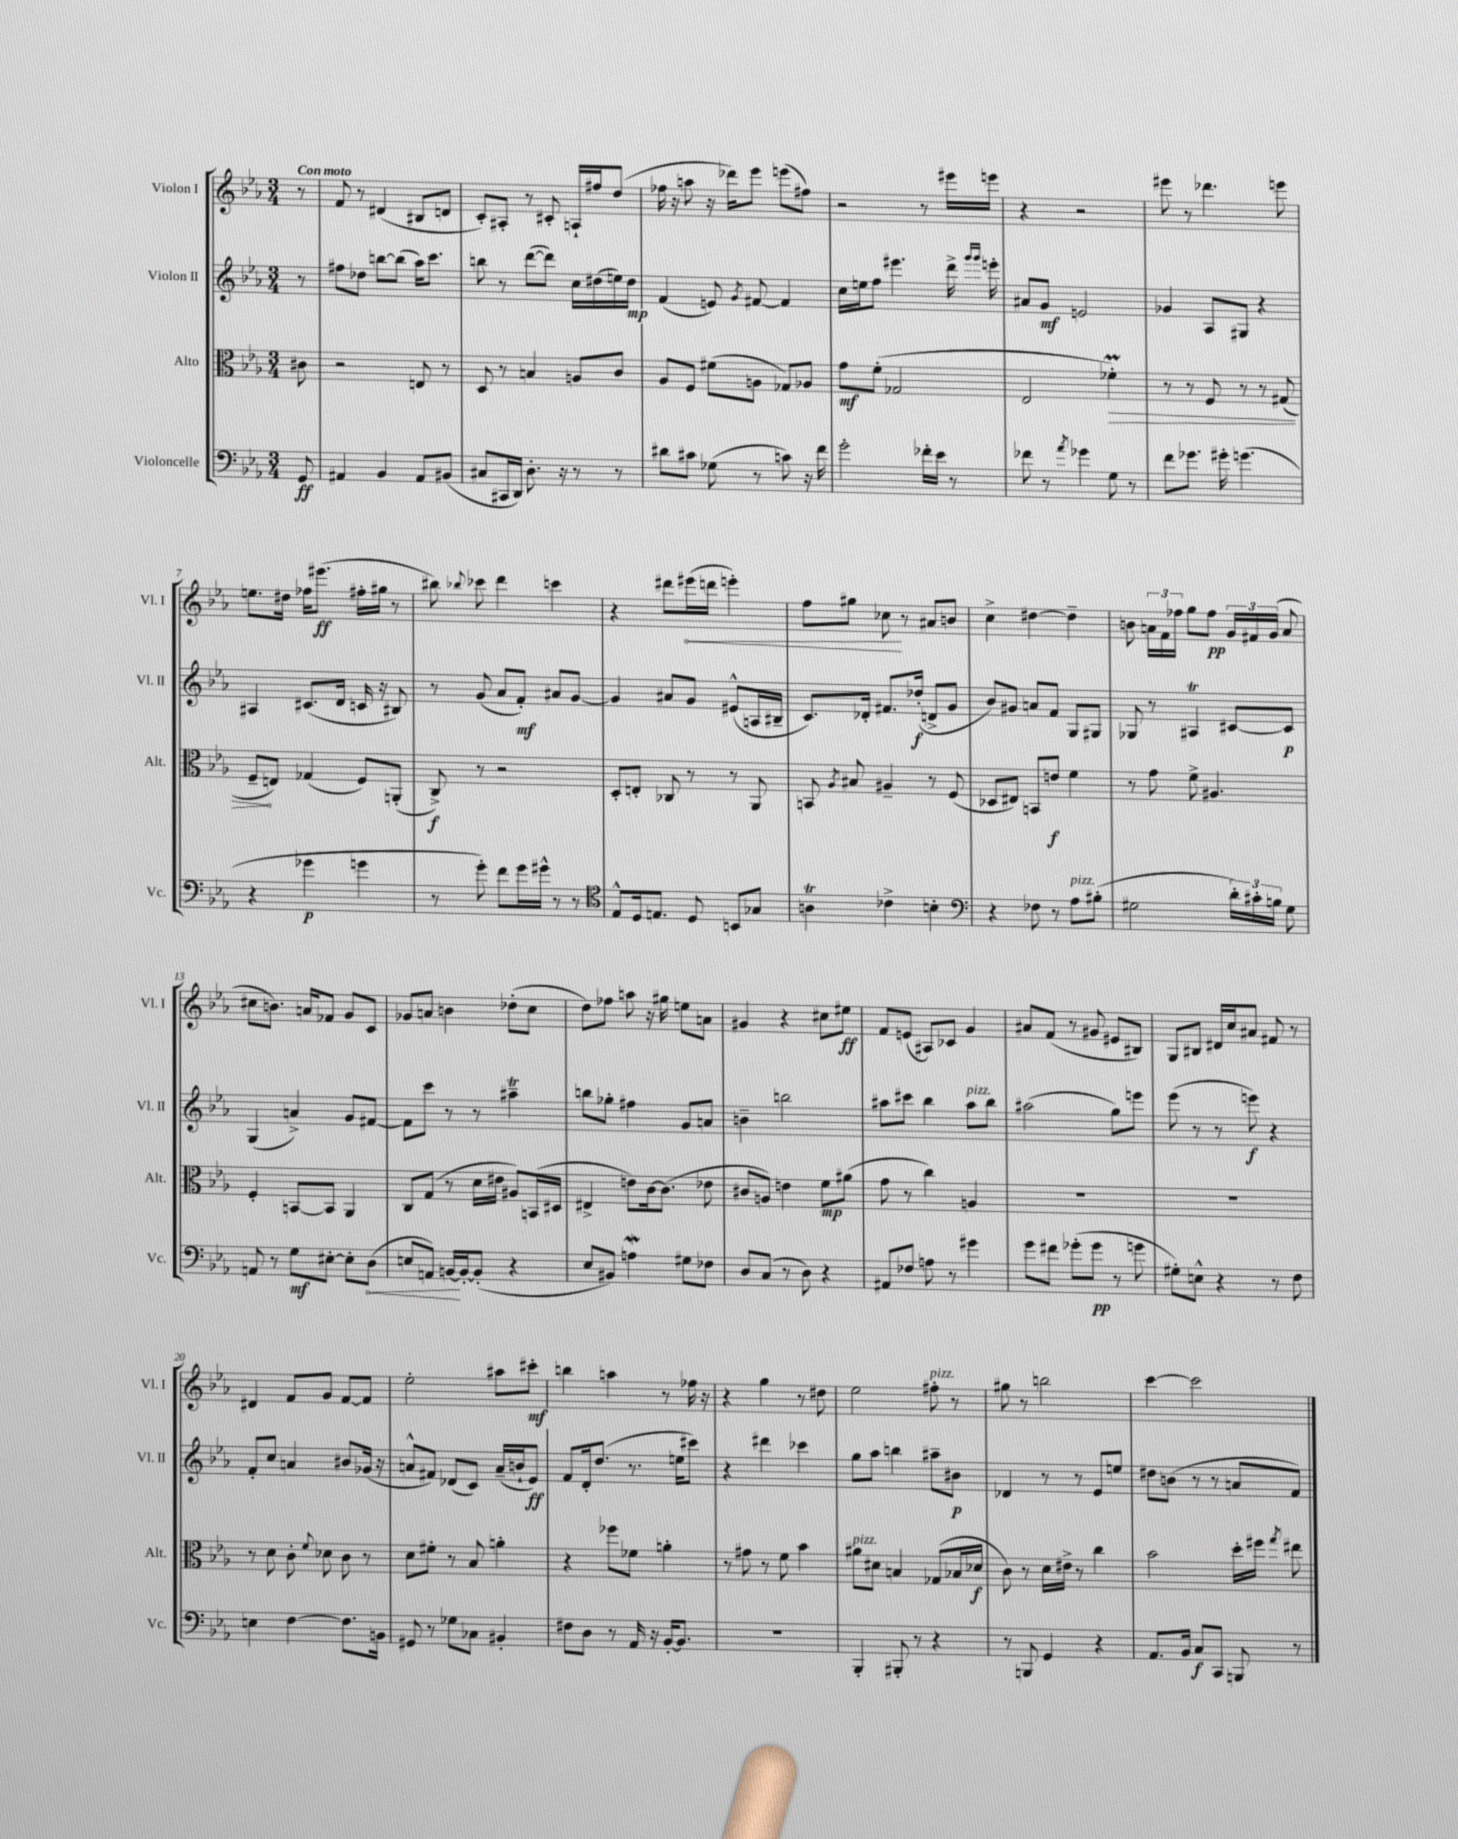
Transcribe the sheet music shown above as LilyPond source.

<<
\new StaffGroup <<
\new Staff = "s0" \with { instrumentName = "Violon I" shortInstrumentName = "Vl. I" } {
    \clef treble \key ees \major \numericTimeSignature \time 3/4 \partial 8 \tempo "Con moto"
    \autoBeamOff r8 |
    f'8 r8 dis'4( bis8[ d'8] |
    c'8[-.) ais8]-. r8 cis'8-. a16[-! fis''16 d''8]( |
    fes''16 r16 a''8 r16 des'''16[) ees'''8] e'''8[( fis''8]) |
    r2 r8 eis'''16[ e'''16] |
    r4 r2 |
    eis'''8 r8 des'''4. e'''8 |
    e''8.[ dis''16] fes''16[ eis'''8.]\ff( fis''16[-. gis''16] r8 |
    bis''8) \appoggiatura { bes''8 } ces'''8 d'''4 c'''4 |
    r4 dis'''8[ \once \override Hairpin.circled-tip = ##t eis'''16\<( d'''16] e'''4-.) |
    f''8[ gis''8] ces''8\! r8 ais'8[ b'8] |
    c''4-> dis''4~ dis''4-- |
    b'8 \tuplet 3/2 { a'16[ f'16 fes''16] } g''8[ fes''8]\pp \tuplet 3/2 { g'16[ fis'16 g'16]( } a'8 |
    cis''8[ b'8.]) a'16[ fes'8] g'8[ c'8] |
    ges'8[ a'8] b'4 des''8[-.( c''8] |
    d''8[) fes''8] a''8 r16 gis''16 e''8[ a'8] |
    gis'4 r4 cis''8[ eis''8]\ff |
    f'8[ e'8]( ais8[) ces'8] g'4 |
    ais'8[ f'8]( r8 gis'8 eis'8[ bis8]) |
    g8[ bis8] dis'16[ c''16 ais'8] fis'8 r8 |
    dis'4 f'8[ g'8] f'8[~ f'8] |
    ees''2-. ais''8[ cis'''8]-.\mf |
    b''4 a''4 r8 fes''16 r16 |
    r4 g''4 r8 dis''8 |
    ees''2 fis''8-.^\markup { \italic "pizz." } r8 |
    gis''8 r8 b''2 |
    c'''4~ c'''2 \bar "|." |
}
\new Staff = "s1" \with { instrumentName = "Violon II" shortInstrumentName = "Vl. II" } {
    \clef treble \key ees \major \numericTimeSignature \time 3/4 \partial 8
    \autoBeamOff r8 |
    fis''8[ des''8] b''8[~ b''8]( aes''16[) c'''8.] |
    b''8 r8 d'''8[~( d'''8]) c''16[ dis''16( e''16) dis''16]\mp |
    f'4( e'8) \acciaccatura { g'8 } fis'8~ fis'4 |
    c''16[ e''16 f''8] eis'''4. d'''16-> \grace { g'''16[ g'''16] } e'''16-. |
    ais'8[ g'8]\mf e'2 |
    ges'4 aes8[ gis8] r4 |
    ais4 cis'8.[( d'16] c'16 r16 bis8) |
    r8 g'8( aes'8[ f'8]-.\mf) ais'8[ g'8]~ |
    g'4 ais'8[ g'8] eis'8[-^( a16 bis16]-- |
    c'8.[) des'16]-. fis'8.[ des''16]-.\f( d'8[-> g'8] |
    bes'8[) gis'8] a'8[ f'8] g8[ gis8] |
    ges8 r8 ais4\trill cis'8[~ cis'8]\p |
    g4( a'4->) g'8[ fis'8]~ |
    fis'8[ c'''8] r8 r8 ais''4--\trill |
    b''8[ ges''8]-. fis''4 g'8[ a'8] |
    b'4-- b''2 |
    ais''8[ cis'''8] bes''4 ais''8[^\markup { \italic "pizz." } bes''8] |
    ais''2( g''8[) e'''8] |
    ees'''8( r8 r8 e'''8\f) r4 |
    f'8[-. c''8] a'4 bis'8[ ges'16]( r16 |
    a'8[-^ fis'8]) des'8[( c'8]) a'16[--( b'16-! ees'8]\ff) |
    f'8[ d'16-. d''8.]( r8. e''16[ cis'''8]) |
    r4 dis'''4 ces'''4 |
    g''8[ aes''8] b''4 ais''8[-- bis'8]\p |
    des'4 r8 r8 ees'8[ e''8] |
    dis''8[ b'8]( r8 r8 a'8[ f'8]) \bar "|." |
}
\new Staff = "s2" \with { instrumentName = "Alto" shortInstrumentName = "Alt." } {
    \clef alto \key ees \major \numericTimeSignature \time 3/4 \partial 8
    \autoBeamOff cis'8 |
    r2 e8 r8 |
    d8 r8 b4 a8[ c'8] |
    aes8[ f8] fis'8[( a8] ges8[) aes8] |
    g'8[\mf f'8]-.( ges2 |
    ees2 \once \override Hairpin.circled-tip = ##t fes'4-.\prall\>) |
    r8 r8 f8 r8 r8 gis8( |
    f8[--\! e8]) ges4( f8[) a,8]-.( |
    c8->\f) r8 r2 |
    d8[-. e8]-. ces8 r8 r8 aes,8 |
    b,8 \acciaccatura { aes8 } bis8 ais4-- r8 f8( |
    des8[ eis8]) b,8[ e'8]\f f'4 |
    r8 g'8 f'8-> ais4. |
    f4-. b,8[~ b,8] aes,4 |
    c8[ g8]( r8 d'16[ eis'16] ais8[) b,16( dis16] |
    eis4-> e'8[) c'16~ c'8.]( ees'8 |
    cis'8[ a8]) e'4 f'8[\mp ais'8]( |
    g'8 r8 c''4) a4 |
    R2. |
    R2. |
    r8 d'8 c'8-. \appoggiatura { f'8 } des'8 c'8 r8 |
    d'8[ fis'8]-. r8 bes8 a'4-. |
    r4 fes''8[ fes'8] a'4-. |
    r8 gis'8 r8 f'8 bes'4 |
    ais'8[^\markup { \italic "pizz." } dis'8] b4 ges8[( bes16 des'16]\f |
    c'8) r8 d'16[ eis'16]-> r8 c''4 |
    bes'2 d''16[-. fis''16] \acciaccatura { g''8 } eis''8 \bar "|." |
}
\new Staff = "s3" \with { instrumentName = "Violoncelle" shortInstrumentName = "Vc." } {
    \clef bass \key ees \major \numericTimeSignature \time 3/4 \partial 8
    \autoBeamOff g,8\ff |
    ais,4 bes,4 ais,8[ bis,8]( |
    cis8[ cis,16 d,16]) d8.-. r16 r8 r8 |
    dis'8[ cis'8] ges8( r8 c'8) r16 f'16 |
    g'2-. fes'16[-. ees'16] r8 |
    fes'8 r8 \acciaccatura { aes'8 } ges'4 g8 r8 |
    f'8[ ges'8.] gis'16-. g'4.( |
    r4 ges'4\p g'4 |
    r8 g'8-.) f'8[ g'16 gis'16]-^ r8 r8 |
    \clef tenor ees8[-^ d16 e8.] d8 b,8[ ges8] |
    a4\trill ces'4-> b4-. |
    \clef bass r4 fes8 r8 aes8[^\markup { \italic "pizz." } bis8]-.( |
    gis2 \tuplet 3/2 { d'16[-.) cis'16-. b16] } gis8 |
    a,8 r8 g8[\mf eis8]~-. eis8[-. \once \override Hairpin.circled-tip = ##t d8]\<( |
    e8[ a,8]) b,16[~\! b,16~-. b,8]-.( r4 |
    ees8[ bis,8]) a4\mordent gis8[ fes8] |
    d8[ c8]( r8 d8) r4 |
    ais,8[ fes8] a8 r8 gis'4 |
    g'8[ fis'8] ges'8[-.( ges'8]\pp r8 g'8 |
    gis8[-.) e8]-^ r4 r8 f8 |
    e4 f4~ f8.[ b,16] |
    gis,8 r8 ges8[ ces8] bis,4-. |
    fis8[ d8] r8 aes,16 r16 bes,16[~-. bes,8.] |
    R2. |
    bes,,4-. bis,,8-. r8 r4 |
    r8 b,,8 g,4 r4 |
    aes,8.[ bes,16] c8[\f c,8] b,,8 r8 \bar "|." |
}
>>
>>
